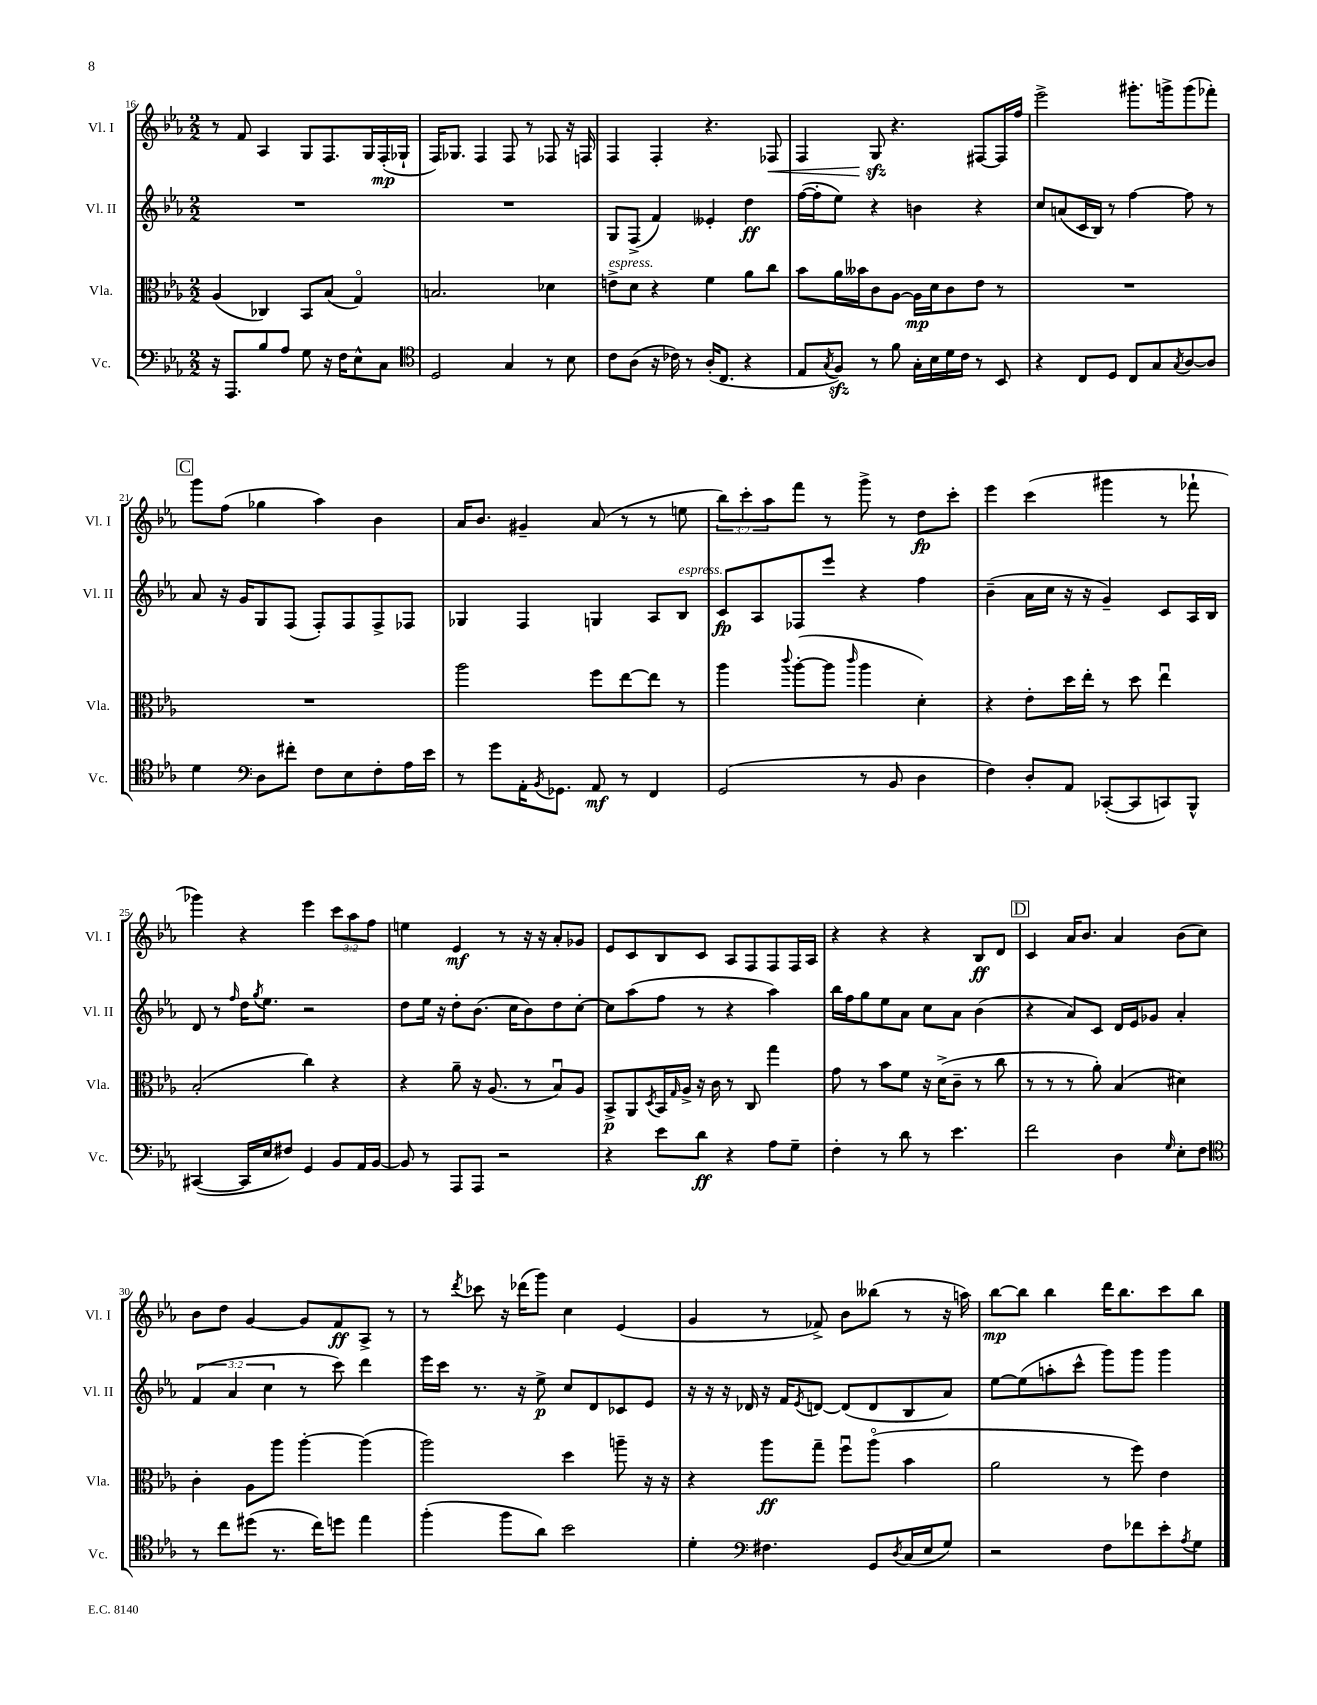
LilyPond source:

<<
\new StaffGroup <<
\new Staff = "s0" \with { instrumentName = "Vl. I" shortInstrumentName = "Vl. I" } {
    \clef treble \key ees \major \numericTimeSignature \time 2/2 \override Staff.TupletNumber.text = #tuplet-number::calc-fraction-text
    r8 f'8 aes4 g8 f8. g16 f16-.\mp( ges16-! |
    f16) ges8. f4 f8 r8 fes8 r16 f16 |
    f4 f4-. r4. fes8\< |
    f4 g8\sfz\! r4. fis8~ fis16 f''16 |
    ees'''2-> gis'''8.-. g'''16-> g'''8( fes'''8-.) |
    \mark \markup { \box "C" } g'''8 f''8( ges''4 aes''4) bes'4 |
    aes'16 bes'8. gis'4-- aes'8( r8 r8 e''8 |
    \tuplet 3/2 { bes''8) c'''8-. aes''8 } f'''8 r8 g'''8-> r8 d''8\fp c'''8-. |
    ees'''4 c'''4( gis'''4 r8 fes'''8-! |
    ges'''4) r4 ees'''4 \tuplet 3/2 { c'''8 aes''8 f''8 } |
    e''4 ees'4\mf r8 r16 r16 aes'8-. ges'8 |
    ees'8 c'8 bes8 c'8 aes8 f8 f8 f16 aes16 |
    r4 r4 r4 bes8\ff d'8 |
    \mark \markup { \box "D" } c'4 aes'16 bes'8. aes'4 bes'8( c''8) |
    bes'8 d''8 g'4~ g'8 f'8\ff aes8-> r8 |
    r8 \acciaccatura { d'''8 } ces'''8 r16 des'''16( g'''8) c''4 ees'4( |
    g'4 r8 fes'8->) bes'8 beses''8( r8 r16 a''16) |
    bes''8~\mp bes''8 bes''4 d'''16 bes''8. c'''8 bes''8 \bar "|." |
}
\new Staff = "s1" \with { instrumentName = "Vl. II" shortInstrumentName = "Vl. II" } {
    \clef treble \key ees \major \numericTimeSignature \time 2/2 \override Staff.TupletNumber.text = #tuplet-number::calc-fraction-text
    R1 |
    R1 |
    g8 f8->( f'4) eeses'4-. d''4\ff |
    f''16~( f''16-. ees''8) r4 b'4 r4 |
    c''8 a'8( c'16 bes16) r8 f''4~ f''8 r8 |
    \mark \markup { \box "C" } aes'8 r16 g'16 g8 f8( f8-.) f8 f8-> fes8 |
    ges4 f4 g4 aes8 bes8^\markup { \italic "espress." } |
    c'8\fp aes8 fes8 ees'''8 r4 f''4 |
    bes'4--( aes'16 c''16 r16 r16 g'4--) c'8 aes16 bes16 |
    d'8 r8 \grace { f''16 } d''16 \acciaccatura { g''8 } ees''8. r2 |
    d''8 ees''16 r16 d''8-. bes'8.( c''16 bes'8) d''8 c''8~-. |
    c''8 aes''8( f''8 r8 r4 aes''4) |
    bes''16 f''16 g''8 ees''8 aes'8 c''8 aes'8 bes'4( |
    \mark \markup { \box "D" } r4 aes'8) c'8 d'16 ees'16 ges'8 aes'4-. |
    \tuplet 3/2 { f'4( aes'4 c''4 } r8 c'''8) d'''4 |
    ees'''16 c'''16 r8. r16 ees''8->\p c''8 d'8 ces'8 ees'8 |
    r16 r16 r16 des'16 r16 f'16 \acciaccatura { ees'8 } d'8~ d'8( d'8 bes8 aes'8) |
    ees''8~ ees''8( a''8-. c'''8-^ g'''8) g'''8 g'''4 \bar "|." |
}
\new Staff = "s2" \with { instrumentName = "Vla." shortInstrumentName = "Vla." } {
    \clef alto \key ees \major \numericTimeSignature \time 2/2
    aes4( ces4) bes,8 bes8( g4\flageolet) |
    b2. des'4 |
    e'8->^\markup { \italic "espress." } d'8 r4 f'4 aes'8 c''8 |
    bes'8 aes'16 beses'16 c'8 aes8~ aes16\mp d'16 c'8 ees'8 r8 |
    R1 |
    \mark \markup { \box "C" } R1 |
    aes''2 f''8 ees''8~ ees''8 r8 |
    aes''4 \appoggiatura { c'''8 } aes''8~-.( aes''8 \grace { c'''16 } aes''4 d'4-.) |
    r4 ees'8-. d''16 ees''16-. r8 d''8 ees''4\downbow |
    bes2-.( c''4) r4 |
    r4 aes'8-- r16 aes8.( r8 bes8\downbow) aes8 |
    bes,8->\p aes,8 \acciaccatura { d8 } bes,16 \grace { g16 } aes16-> r16 c'16 r8 c8 g''4 |
    g'8 r8 bes'8 f'8 r16 d'16->( c'8-- r8 c''8 |
    \mark \markup { \box "D" } r8 r8 r8 aes'8-.) bes4( dis'4) |
    c'4-. aes8 aes''8 aes''4~-. aes''4( |
    aes''2) d''4 a''8-- r16 r16 |
    r4 aes''8\ff g''8-- f''8\downbow aes''8\flageolet( bes'4 |
    aes'2 r8 f''8) ees'4 \bar "|." |
}
\new Staff = "s3" \with { instrumentName = "Vc." shortInstrumentName = "Vc." } {
    \clef bass \key ees \major \numericTimeSignature \time 2/2
    r16 aes,,8. bes8 aes8 g8 r16 f16 ees8-^ c8 |
    \clef tenor d2 g4 r8 bes8 |
    c'8 aes8( r16 ces'16) r8 aes16-.( c8. r4 |
    ees8 \acciaccatura { g8 } f8\sfz) r8 f'8 g16-. bes16 d'16 c'16 r8 bes,8 |
    r4 c8 d8 c8 g8 \acciaccatura { g8 } aes8~ aes8 |
    \mark \markup { \box "C" } d'4 \clef bass d8 fis'8-. f8 ees8 f8-. aes16 ees'16 |
    r8 g'8 aes,16-. \acciaccatura { bes,8 } ges,8. aes,8\mf r8 f,4 |
    g,2( r8 bes,8 d4 |
    f4) d8-. aes,8 ces,8~-.( ces,8 c,8) bes,,8-^ |
    cis,4~( cis,16 ees16 fis8) g,4 bes,8 aes,16 bes,16~ |
    bes,8 r8 aes,,8 aes,,8 r2 |
    r4 ees'8 d'8\ff r4 aes8 g8-- |
    f4-. r8 d'8 r8 ees'4. |
    \mark \markup { \box "D" } f'2 d4 \grace { g16 } ees8-. f8 |
    \clef tenor r8 c''8 dis''8( r8. c''16) d''8 ees''4 |
    f''4-.( f''8 aes'8) bes'2 |
    d'4-. \clef bass fis4. g,8 \acciaccatura { d8 } c16( ees16 g8) |
    r2 f8 fes'8 ees'8-. \acciaccatura { aes8 } g8 \bar "|." |
}
>>
>>
\layout { \context { \Score currentBarNumber = #16 } }
